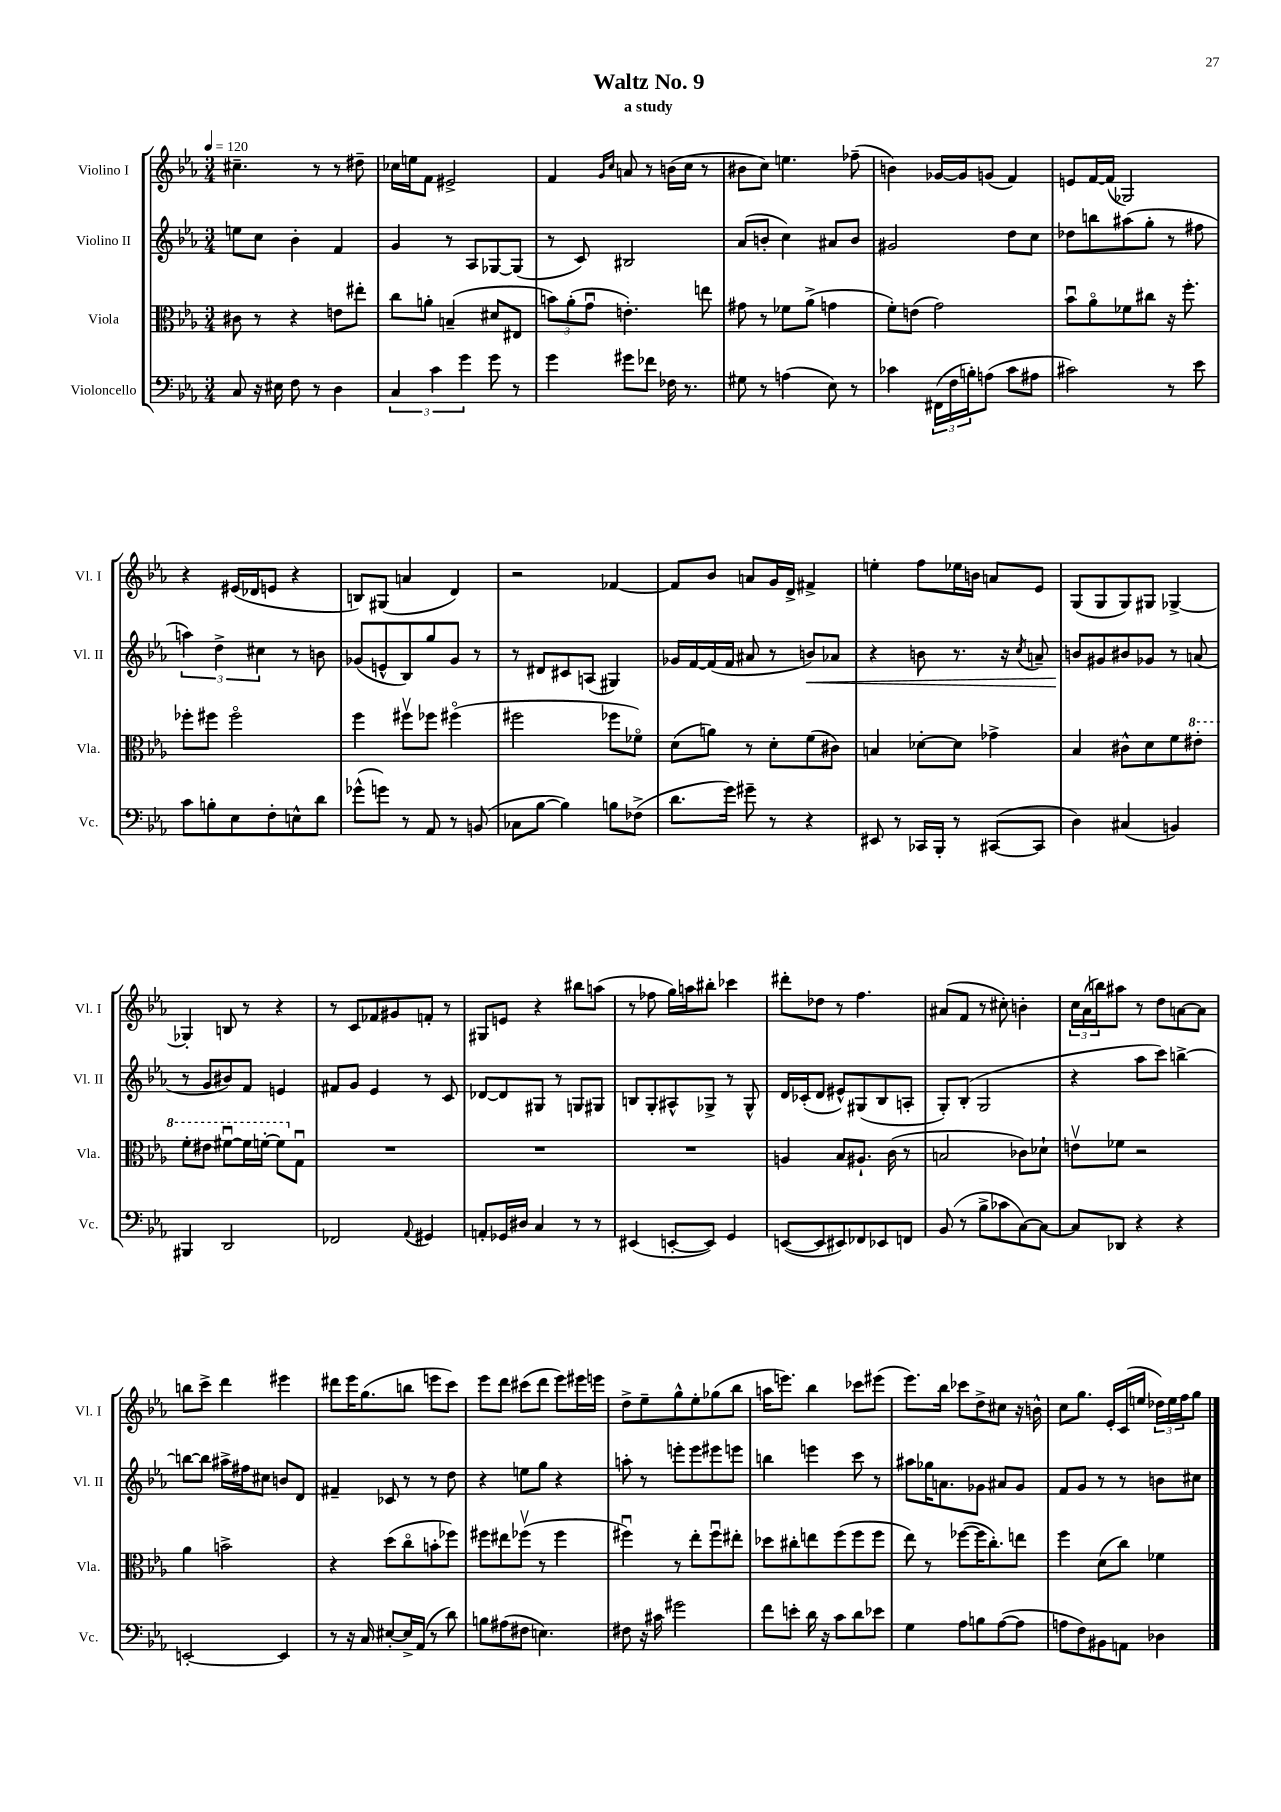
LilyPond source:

\header { title = "Waltz No. 9" subtitle = "a study" }
<<
\new StaffGroup <<
\new Staff = "s0" \with { instrumentName = "Violino I" shortInstrumentName = "Vl. I" } {
    \clef treble \key ees \major \numericTimeSignature \time 3/4 \tempo 4 = 120
    cis''4.-- r8 r8 dis''8-- |
    ces''16 e''16 f'8 eis'2-> |
    f'4 \grace { g'16 c''16 } a'8 r8 b'16( c''16 r8 |
    bis'8 c''8) e''4. fes''8--( |
    b'4) ges'16~ ges'16 g'8( f'4) |
    e'8 f'16~ f'16( ges2) |
    r4 eis'16( des'16 e'8 r4 |
    b8) gis8( a'4 d'4) |
    r2 fes'4~ |
    fes'8 bes'8 a'8 g'16 d'16-> fis'4-> |
    e''4-. f''8 ees''16 b'16 a'8 ees'8 |
    g8( g8 g8) gis8 ges4~-> |
    ges4-. b8 r8 r4 |
    r8 c'8 fes'8 gis'8 f'8-. r8 |
    gis8 e'8 r4 bis''8 a''8( |
    r8 fes''8 g''16) a''16 bis''8-. ces'''4 |
    dis'''8-. des''8 r8 f''4. |
    ais'8( f'8 r8 cis''8-.) b'4-. |
    \tuplet 3/2 { c''16 aes'16( b''16) } ais''8 r8 d''8 a'8~ a'8 |
    b''8 c'''8-> d'''4 eis'''4 |
    dis'''8 ees'''16 g''8.( b''8 e'''8 c'''8) |
    ees'''8 d'''8 cis'''8( d'''8 ees'''8) eis'''16 e'''16 |
    d''8-> ees''8-- g''8-^ ees''8-. ges''8( bes''8 |
    a''16 e'''8.) bes''4 ces'''8 eis'''8( |
    ees'''8.) bes''16 ces'''8 d''8-> cis''8 r16 b'16-^ |
    c''8 g''8. ees'16-. c'16( e''16 \tuplet 3/2 { des''16) e''16 f''16 } g''8 \bar "|." |
}
\new Staff = "s1" \with { instrumentName = "Violino II" shortInstrumentName = "Vl. II" } {
    \clef treble \key ees \major \numericTimeSignature \time 3/4
    e''8 c''8 bes'4-. f'4 |
    g'4 r8 aes8 ges8~ ges8( |
    r8 c'8) bis2 |
    aes'8( b'8-. c''4) ais'8 b'8 |
    gis'2 d''8 c''8 |
    des''8 b''8 ais''8( g''8-. r8 fis''8 |
    \tuplet 3/2 { a''4) d''4-> cis''4 } r8 b'8 |
    ges'8( e'8-^ bes8) g''8 ges'8 r8 |
    r8 dis'8 cis'8 a8( gis4) |
    ges'16 f'16~ f'16( f'16 ais'8 r8 b'8\<) aes'8 |
    r4 b'8 r8. r16 \acciaccatura { c''8 } a'8-- |
    b'8\! gis'8 bis'8 ges'8 r8 a'8( |
    r8 g'8 bis'8) f'8 e'4 |
    fis'8 g'8 ees'4 r8 c'8 |
    des'8~ des'8 gis8 r8 g8 gis8 |
    b8 g8-. ais8-^ ges8-> r8 ges8-^ |
    d'16 ces'16-.( d'8 eis'8-^) gis8( bes8 a8-. |
    g8-.) bes8-.( g2 |
    r4 aes''8 c'''8) b''4~-> |
    b''8~ b''8 ais''16-> fis''16 cis''8 b'8 d'8 |
    fis'4-- ces'8 r8 r8 d''8 |
    r4 e''8 g''8 r4 |
    a''8-. r8 e'''8-. e'''8 eis'''8 e'''8 |
    b''4 e'''4 c'''8 r8 |
    ais''8 ges''16 a'8. ges'8 ais'8 ges'8 |
    f'8 g'8 r8 r8 b'8 cis''8 \bar "|." |
}
\new Staff = "s2" \with { instrumentName = "Viola" shortInstrumentName = "Vla." } {
    \clef alto \key ees \major \numericTimeSignature \time 3/4
    cis'8 r8 r4 e'8 eis''8-. |
    c''8 a'8-. b4--( dis'8 eis8 |
    \tuplet 3/2 { b'8) aes'8-.( g'8\downbow } e'4.-.) e''8 |
    gis'8 r8 fes'8 aes'8->( g'4 |
    f'8-.) e'8( g'2) |
    bes'8\downbow aes'8\flageolet fes'8 cis''8 r16 f''8.-. |
    fes''8-. fis''8 fis''2\flageolet |
    f''4 fis''8\upbow fes''8 fis''4\flageolet( |
    fis''2 fes''8 fes'8\flageolet) |
    d'8( a'8) r8 d'8-. f'8( cis'8) |
    b4 des'8~-. des'8 ges'4-> |
    bes4 cis'8-^ d'8 f'8 \ottava #1 eis''8-. |
    f''8-. eis''8 fis''8~\downbow fis''16 f''16~-. f''8 \ottava #0 g8\downbow |
    R2. |
    R2. |
    R2. |
    a4 bes8 ais8.-! c'16( r8 |
    b2 ces'8) des'8-! |
    e'8\upbow fes'8 r2 |
    aes'4 b'2-> |
    r4 d''8( c''8\flageolet b'8-. fes''8) |
    fis''8 eis''8 fes''8\upbow( r8 fes''4 |
    fis''4\downbow) r8 ees''8-. fis''8\downbow eis''8-. |
    des''8 cis''8-. e''8 f''8( f''8 f''8 |
    ees''8) r8 fes''8~( fes''16 c''8.-.) e''8 |
    f''4 d'8( c''8) fes'4 \bar "|." |
}
\new Staff = "s3" \with { instrumentName = "Violoncello" shortInstrumentName = "Vc." } {
    \clef bass \key ees \major \numericTimeSignature \time 3/4
    c8 r16 eis16 f8 r8 d4 |
    \tuplet 3/2 { c4 c'4 g'4 } g'8 r8 |
    g'4 gis'8 fes'8 fes16 r8. |
    gis8 r8 a4( ees8) r8 |
    ces'4 \tuplet 3/2 { fis,16( f16 b16-.) } a8( ces'8 ais8 |
    cis'2) r8 ees'8 |
    c'8 b8-. ees8 f8-. e8-^ d'8 |
    ges'8-^( g'8) r8 aes,8 r8 b,8( |
    ces8 bes8~ bes4) b8 fes8->( |
    d'8. g'16) gis'8-- r8 r4 |
    eis,8 r8 ces,16 bes,,16-. r8 cis,8~( cis,8 |
    d4) cis4( b,4) |
    bis,,4 d,2 |
    fes,2 \appoggiatura { aes,8 } gis,4 |
    a,8-. ges,16 dis16 c4 r8 r8 |
    eis,4( e,8~-. e,8) g,4 |
    e,8~( e,8 eis,8) fes,8 ees,8 f,8 |
    bes,8( r8 bes8-> ces'8 c8~) c8~ |
    c8 des,8 r4 r4 |
    e,2~-. e,4 |
    r8 r16 c16 eis8~-. eis16-> aes,16( r8 d'8) |
    b8 ais8( fis8 e4.) |
    fis8 r16 cis'16 gis'2 |
    f'8 e'8-. d'16 r16 c'8 d'8 ees'8 |
    g4 aes8 b8 aes8~( aes8 |
    a8 f8) bis,8 a,8 des4 \bar "|." |
}
>>
>>
\layout { \context { \Score \remove "Bar_number_engraver" } }
